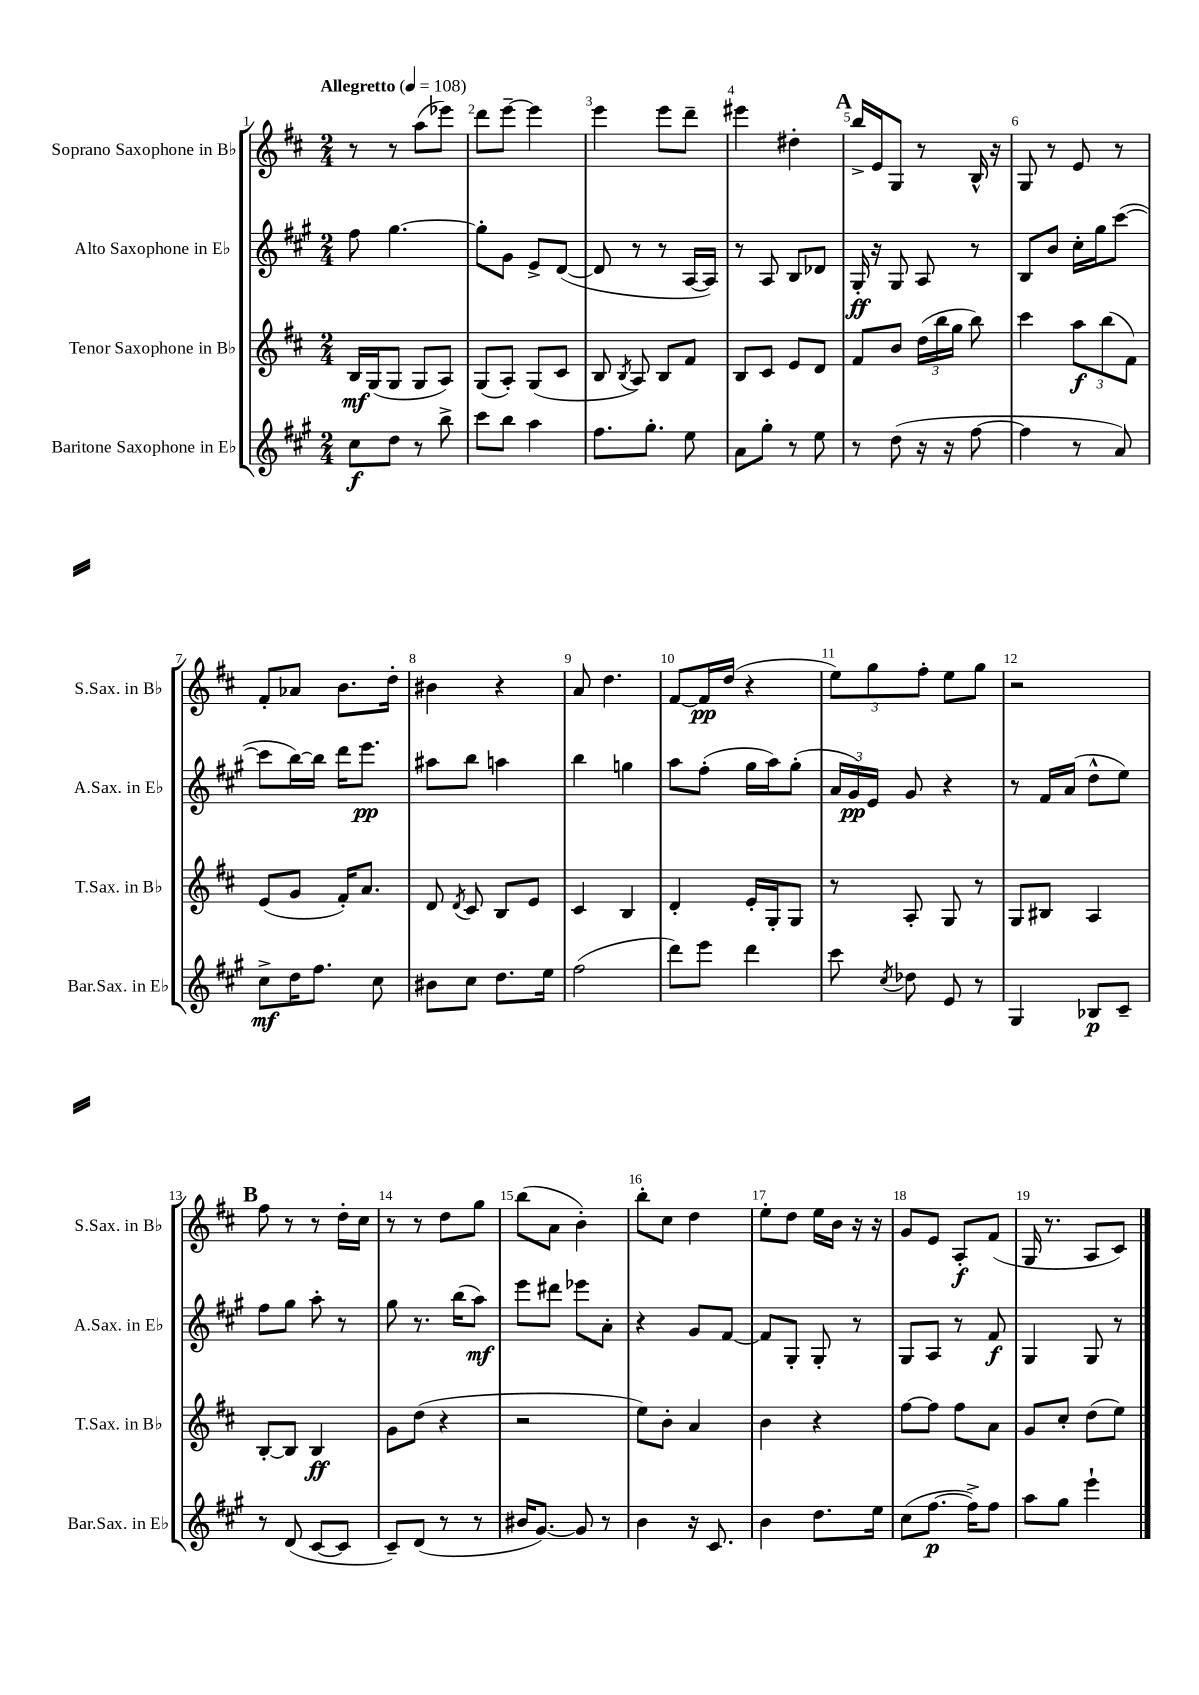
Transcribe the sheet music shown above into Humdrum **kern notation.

**kern	**kern	**kern	**kern
*staff4	*staff3	*staff2	*staff1
*clefG2	*clefG2	*clefG2	*clefG2
*k[f#c#g#]	*k[f#c#]	*k[f#c#g#]	*k[f#c#]
*M2/4	*M2/4	*M2/4	*M2/4
*MM108	*MM108	*MM108	*MM108
8cc#	16B	8ff#	8r
.	(16G	.	.
8dd	8G	[4.gg#	8r
8r	8G	.	(8aa
8bb^	8A)	.	8eee-)
=	=	=	=
8ccc#	(8G	8gg#']	8ddd
8bb	8A')	8g#	[8eee~
4aa	(8G	8e^	4eee]
.	8c#	([8d	.
=	=	=	=
8.ff#	8B	8d]	4eee
.	8qB	.	.
.	8A)	8r	.
8.gg#'	.	.	.
.	8B	8r	8eee
8ee	8f#	[16A	8ddd~
.	.	16A])	.
=	=	=	=
8a	8B	8r	4eee#
8gg#'	8c#	8A	.
8r	8e	8B	4dd#'
8ee	8d	8d-	.
=	=	=	=
8r	8f#	16G#'	16bb^
.	.	16r	16e
(8dd	8b	8G#	8G
16r	(24dd	8A	8r
.	24bb	.	.
16r	.	.	.
.	24gg	.	.
[8ff#	8bb)	8r	16B^^
.	.	.	16r
=	=	=	=
4ff#]	4ccc#	8B	8G
.	.	8b	8r
8r	12aa	16cc#'	8e
.	.	16gg#	.
.	(12bb	.	.
8a)	.	([8ccc#	8r
.	12f#)	.	.
=	=	=	=
8cc#^	(8e	8ccc#]	8f#'
16dd	8g	[16bb)	8a-
8.ff#	.	16bb]	.
.	16f#')	16ddd	8.b
.	8.a	8.eee	.
8cc#	.	.	.
.	.	.	16dd'
=	=	=	=
8b#	8d	8aa#	4b#
.	8qd	.	.
8cc#	8c#	8bb	.
8.dd	8B	4aa	4r
.	8e	.	.
16ee	.	.	.
=	=	=	=
(2ff#	4c#	4bb	8a
.	.	.	4.dd
.	4B	4gg	.
=	=	=	=
8ddd)	4d'	8aa	[8f#
8eee	.	(8ff#'	16f#]
.	.	.	(16dd
4ddd	16e'	16gg#	4r
.	16G'	16aa)	.
.	8G	(8gg#'	.
=	=	=	=
8ccc#	8r	24a	12ee)
.	.	24g#)	.
.	.	24e	12gg
8qcc#	.	.	.
8dd-	8A'	8g#	.
.	.	.	12ff#'
8e	8G	4r	8ee
8r	8r	.	8gg
=	=	=	=
4G#	8G	8r	2r
.	8B#	16f#	.
.	.	(16a	.
8B-	4A	8dd^^	.
8c#~	.	8ee)	.
=	=	=	=
8r	[8B'	8ff#	8ff#
(8d	8B]	8gg#	8r
[8c#	4B	8aa'	8r
8c#]	.	8r	16dd'
.	.	.	16cc#
=	=	=	=
8c#~)	8g	8gg#	8r
(8d	(8dd	8.r	8r
8r	4r	.	8dd
.	.	(16bb	.
8r	.	8aa)	8gg
=	=	=	=
16b#	2r	8eee	(8bb
[8.g#)	.	.	.
.	.	8ddd#	8a
8g#]	.	8eee-	4b')
8r	.	8a'	.
=	=	=	=
4b	8ee)	4r	8bb'
.	8b'	.	8cc#
16r	4a	8g#	4dd
8.c#	.	.	.
.	.	[8f#	.
=	=	=	=
4b	4b	8f#]	8ee'
.	.	8G#'	8dd
8.dd	4r	8G#'	16ee
.	.	.	16b
.	.	8r	16r
16ee	.	.	16r
=	=	=	=
(8cc#	[8ff#	8G#	8g
[8.ff#	8ff#]	8A	8e
.	8ff#	8r	8A'
16ff#^])	.	.	.
8ff#	8a	8f#	(8f#
=	=	=	=
8aa	8g	4G#	16G
.	.	.	8.r
8gg#	8cc#'	.	.
4eee`	(8dd	8G#	8A
.	8ee)	8r	8c#)
==	==	==	==
*-	*-	*-	*-
